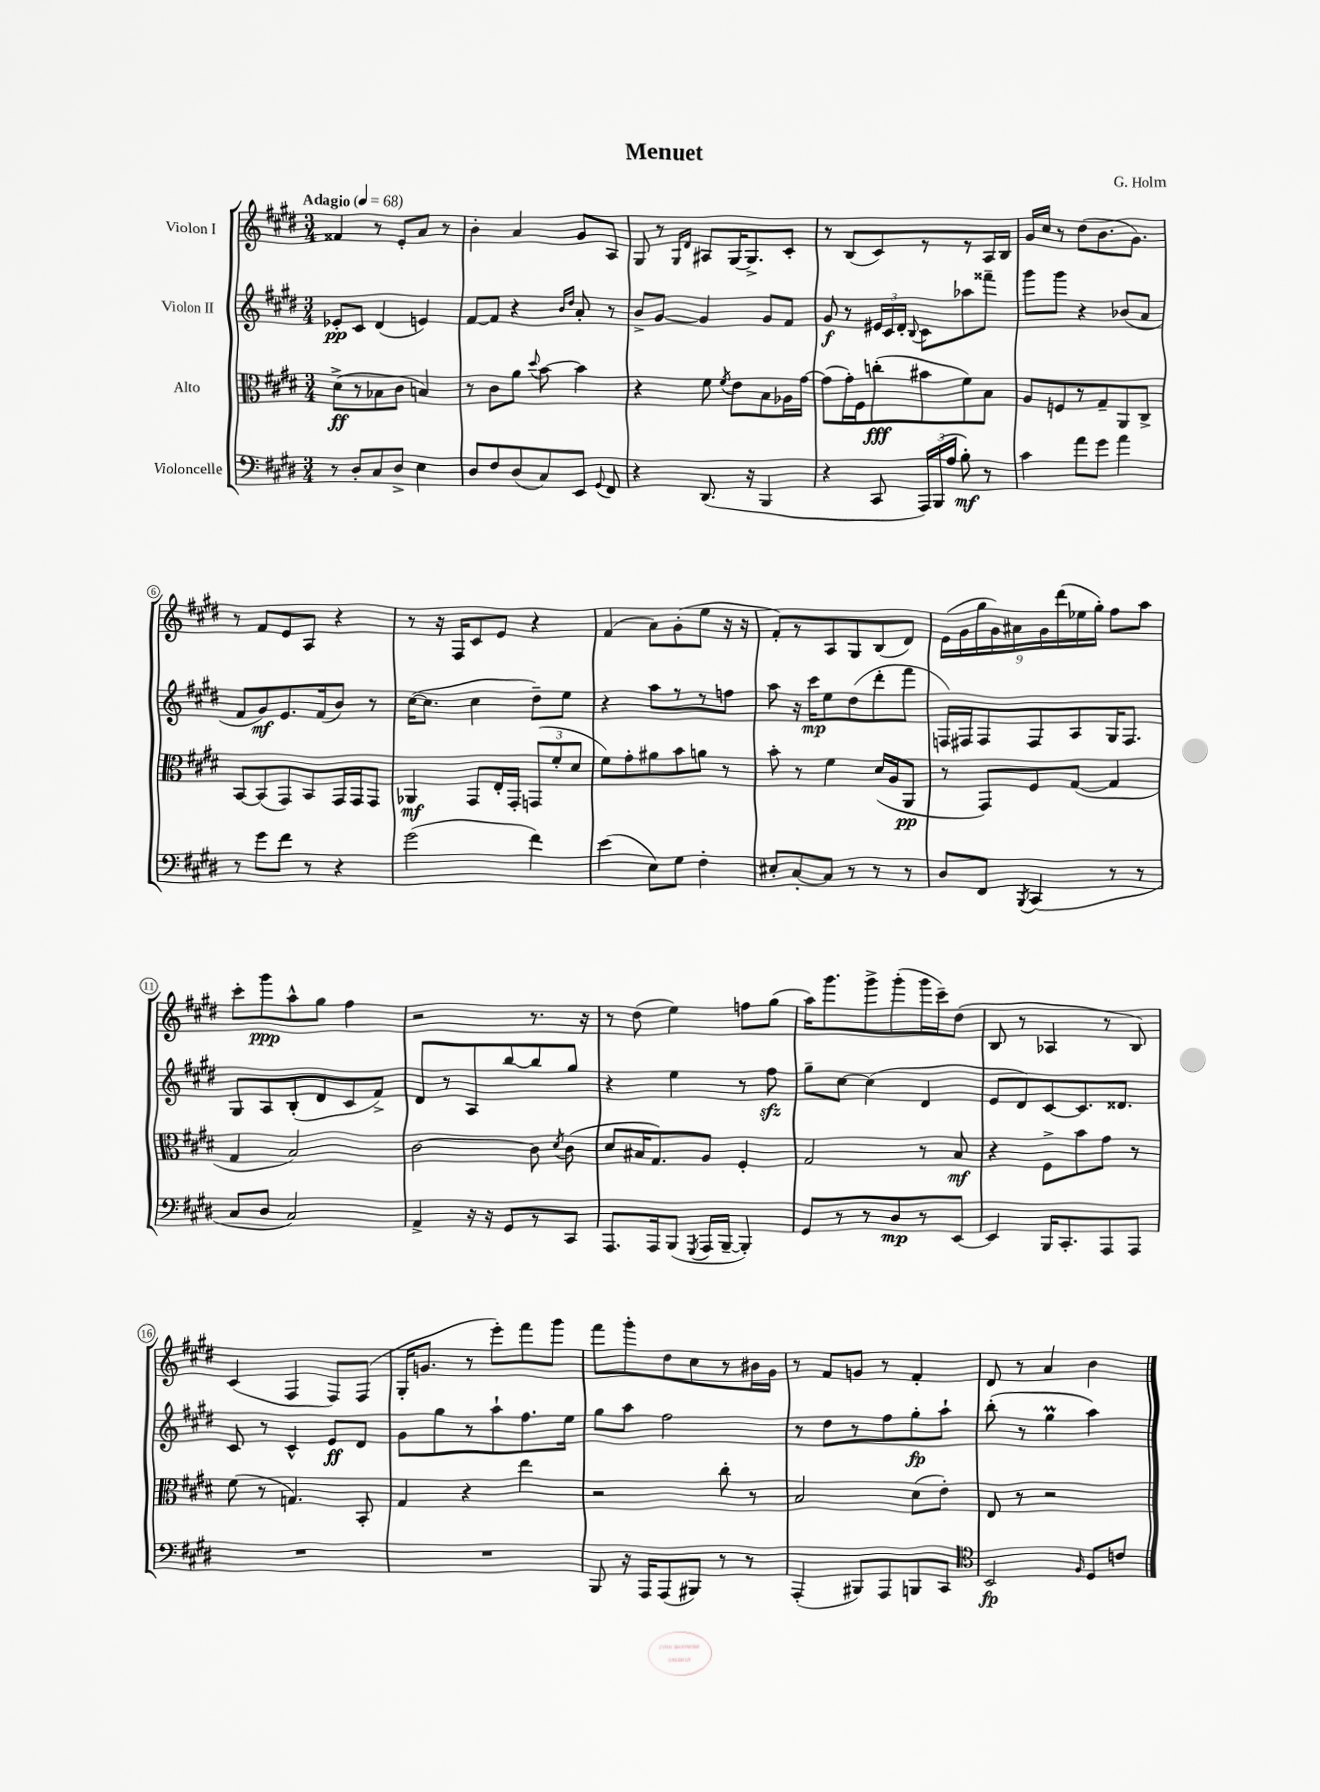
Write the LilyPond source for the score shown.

\header { title = "Menuet" composer = "G. Holm" }
<<
\new StaffGroup <<
\new Staff = "s0" \with { instrumentName = "Violon I" } {
    \clef treble \key e \major \numericTimeSignature \time 3/4 \tempo "Adagio" 4 = 68
    \autoBeamOff fisis'4 r8 e'8[-. a'8] r8 |
    b'4-. a'4 gis'8[ a8] |
    gis8 r8 \grace { gis16[ dis'16] } ais8[ gis16~ gis8.-> cis'8]-. |
    r8 b8[( cis'8) r8 r8 a16 b16] |
    gis'16[ cis''16] r8 dis''8[( b'8. gis'8.]) |
    r8 fis'8[ e'8 a8] r4 |
    r8 r16 fis16[ cis'8 e'8] r4 |
    fis'4( a'8[) gis'8-.( e''8] r16 r16 |
    fis'8[-.) r8 a8 gis8 b8( dis'8]) |
    \tuplet 9/8 { e'16[( gis'16 gis''16 gis'16) ais'16 gis'16 dis'''16( ees''16 gis''16]-.) } fis''8[ a''8] |
    cis'''8[-. gis'''8\ppp a''8-^ gis''8] fis''4 |
    r2 r8. r16 |
    r8 dis''8( e''4) f''8[ gis''8]( |
    a''16[) gis'''8. gis'''8-> gis'''8-.( gis'''16 cis'''16--) dis''8]( |
    b8 r8 aes4 r8 b8) |
    cis'4( fis4 fis8[) fis8]( |
    gis16[-. g'8.] r8 e'''8[-.) fis'''8 gis'''8] |
    fis'''8[ gis'''8-. dis''8 cis''8 r8 bis'16 gis'16] |
    r8 fis'8[ g'8] r8 fis'4-. |
    dis'8 r8 a'4 b'4 \bar "|." |
}
\new Staff = "s1" \with { instrumentName = "Violon II" } {
    \clef treble \key e \major \numericTimeSignature \time 3/4
    \autoBeamOff ees'8[-.\pp cis'8] dis'4( e'4) |
    fis'8[~ fis'8] r4 \grace { b'16[ dis''16] } a'8-. r8 |
    b'8[-> gis'8]~ gis'4 gis'8[ fis'8] |
    gis'8\f r8 \tuplet 3/2 { eis'16[ cis'16 dis'16]-. } \appoggiatura { b8 } cis'8[ aes''8 fisis'''8]-- |
    gis'''8[ gis'''8] r4 bes'8[( a'8] |
    fis'8[ gis'8\mf) e'8. fis'16( b'8]) r8 |
    cis''16[~( cis''8.] cis''4 dis''8[--) e''8] |
    r4 a''8[ r8 r8 f''8] |
    a''8 r16 cis'''16[\mp e''8 dis''8( dis'''8-. fis'''8] |
    f16[) fis16 fis8 fis8 a8 gis16 fis8.] |
    gis8[ a8 b8-.( dis'8 cis'8 fis'8]->) |
    dis'8[ r8 a8 b''8~ b''8 gis''8] |
    r4 e''4 r8 fis''8\sfz |
    gis''8[-- cis''8]~ cis''4( dis'4 |
    e'8[ dis'8) cis'8~ cis'8. disis'8.] |
    cis'8 r8 cis'4-^ e'8[\ff dis'8] |
    gis'8[ gis''8 r8 a''8-! fis''8. e''16] |
    gis''8[ a''8] fis''2 |
    r8 dis''8[ r8 fis''8 gis''8-.\fp a''8]-! |
    b''8-.( r8 gis''4\prall a''4) \bar "|." |
}
\new Staff = "s2" \with { instrumentName = "Alto" } {
    \clef alto \key e \major \numericTimeSignature \time 3/4
    \autoBeamOff dis'8[->\ff( r8 bes8 cis'8] b4) |
    r8 cis'8[ a'8] \appoggiatura { dis''8 } b'8~ b'4 |
    r4 fis'8 \acciaccatura { fis'8 } e'8[ b8 aes16 gis'16]~ |
    gis'8[( gis'16-.) fis16 c''8-.\fff( bis'8 fis'8) b8] |
    a8[ f8 r8 gis8-- a,8 cis8]-> |
    b,8[~ b,8( gis,8) b,8 gis,16 gis,16 gis,8] |
    aes,4\mf gis,8[ e16-. gis,16]-. \tuplet 3/2 { g,8[( fis'8-. dis'8] } |
    fis'8[) gis'8-. ais'8 b'8 a'8] r8 |
    b'8-. r8 fis'4 dis'16[( a16 a,8]\pp |
    r8 gis,8[) fis8 gis8]~( gis4 |
    gis4 b2) |
    cis'2~ cis'8 \acciaccatura { dis'8 } cis'8( |
    dis'8[ bis16 gis8.) a8] fis4-. |
    gis2 r8 b8\mf |
    r4 fis8[-> b'8 gis'8] r8 |
    fis'8( r8 g4.) b,8-. |
    gis4 r4 e''4 |
    r2 cis''8-. r8 |
    b2 dis'8[( e'8]-.) |
    e8 r8 r2 \bar "|." |
}
\new Staff = "s3" \with { instrumentName = "Violoncelle" } {
    \clef bass \key e \major \numericTimeSignature \time 3/4
    \autoBeamOff r8 dis8[-. cis8 dis8]-> e4 |
    dis8[ fis8 dis8( cis8) e,8] \appoggiatura { gis,8 } fis,8 |
    r4 dis,8.( r16 b,,4 |
    r4 cis,8 \tuplet 3/2 { a,,16[) b,,16( a16] } b8-.\mf) r8 |
    cis'4 a'8[ gis'8] a'4 |
    r8 gis'8[ fis'8] r8 r4 |
    gis'2( fis'4) |
    e'4( e8[) gis8] fis4-. |
    eis8[-. cis8~-. cis8] r8 r8 r8 |
    dis8[ fis,8] \acciaccatura { b,,8 } cis,4( r8 r8 |
    cis8[ dis8] cis2) |
    a,4-> r16 r16 gis,8[ r8 cis,8] |
    a,,8.[ a,,16 b,,8]( \acciaccatura { gis,,8 } a,,16[ b,,16]~-- b,,4-.) |
    gis,8[ r8 r8 dis8\mp r8 e,8]~ |
    e,4 b,,16[ cis,8.-. a,,8 a,,8] |
    R2. |
    R2. |
    b,,8 r16 a,,16[ a,,8( bis,,8]) r8 r8 |
    a,,4-.( bis,,8[) a,,8 b,,8 cis,8] |
    \clef tenor b,2\fp \grace { fis16 } dis8[ c'8] \bar "|." |
}
>>
>>
\layout { \context { \Score \override BarNumber.stencil = #(make-stencil-circler 0.1 0.3 ly:text-interface::print) } }
